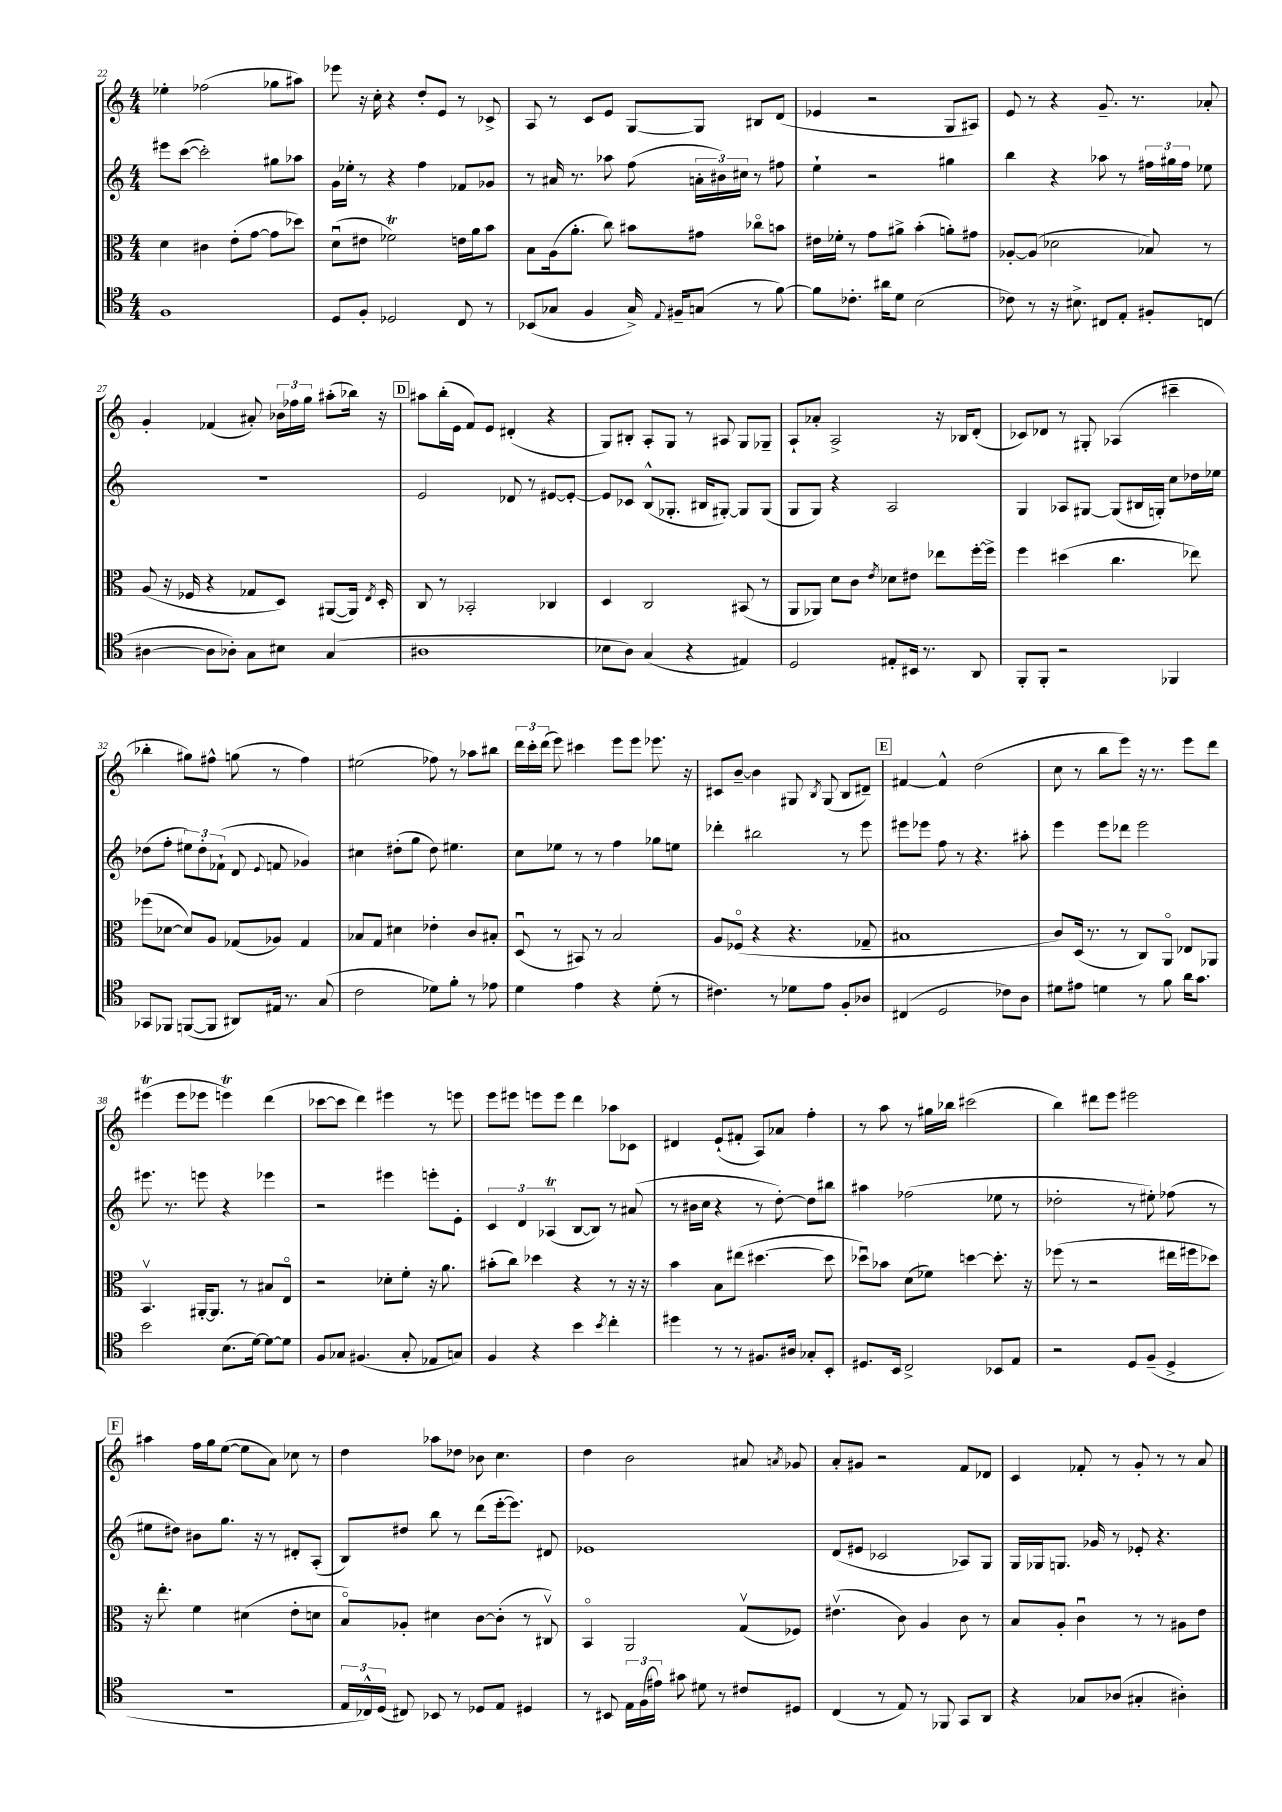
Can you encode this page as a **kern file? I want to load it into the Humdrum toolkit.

**kern	**kern	**kern	**kern
*part4	*part3	*part2	*part1
*staff4	*staff3	*staff2	*staff1
*clefC4	*clefC3	*clefG2	*clefG2
*k[]	*k[]	*k[]	*k[]
*M4/4	*M4/4	*M4/4	*M4/4
=22	=22	=22	=22
1F	4d\	8eee#X\L	4ee-X'\
.	.	([8ccc\J	.
.	4c#X\	2ccc'\])	(2ff-X\
.	(8e'\L	.	.
.	[8g\J	.	.
.	8g\L]	8gg#X\L	8gg-X\L
.	8dd-X\J)	8aa-X\J	8aa#X\J)
=23	=23	=23	=23
8D/L	(8du\L	16g\LL	8eee-X\
.	.	16ee-X'\JJ	.
8F'/J	8e#X\J	8r	16r
.	.	.	16cc'\
2D-X/	2f-XT\)	4r	4r
.	.	4ff\	8dd'/L
.	.	.	8e/J
8C/	16en\LL	8f-X/L	8r
.	16a\J	.	.
8r	8b\J	8g-X/J	8c-X^/
=24	=24	=24	=24
(8BB-X/L	8B\L	8r	8A/
8G-X/J	(16A\k	16a#X/	8r
.	8.a'\J	8.r	.
4F/	.	.	8c/L
.	8cc\)	8aa-X\	8e/J
16G-^/)	8b#X\L	(8ff\	[8G/L
8qqE/	.	.	.
16F#X~/KL	.	.	.
(8Gn/J	8g#X\J	24an'\LL	8G/J]
.	.	24b#X\)	.
.	.	24cc#X\JJ	.
8r	8cc-X\L	8r	8B#X/L
[8f\)	8bn\J	8ff#X\	(8d/J
=25	=25	=25	=25
8f\L]	16e#X\LL	4ee`\	4e-X/
.	16f-X'\JJ	.	.
8.c-X'\J	8r	.	.
.	8g\L	2r	2r
16a#X\KL	.	.	.
8d\J	8a#X^\J	.	.
(2B\	(4b'\	.	.
.	8an'\L)	4gg#X\	8G/L
.	8g#X\J	.	8A#X/J)
=26	=26	=26	=26
8c-X\)	[8A-X'/L	4bb\	8e/
8r	(8A-/J]	.	8r
16r	2d-X\	4r	4r
8.B#X^\	.	.	.
8C#X/L	.	8aa-X\	8.g~/
8E'/J	.	8r	.
.	.	.	8.r
8F#X'/L	8B-X/)	24ff#X\LL	.
.	.	24gg#X\	.
.	.	24ff#\JJ	.
(8Cn/J	8r	8ee-X\	8a-X'/
!!LO:LB:g=z
=27	=27	=27	=27
[4A#X\	(8A/	1r	4g'/
.	16r	.	.
.	16F-X/	.	.
8A#\L]	4r	.	(4f-X/
8A-X'\J)	.	.	.
8G\L	8G-X/L	.	8a#X'/)
8B#X\J	8D/J)	.	24b-X\LL
.	.	.	24ff-X\
.	.	.	24gg\JJ
(4G/	([8AA#X/L	.	(8aa#X'\L
.	16AA#/Jk])	.	16bb-X\Jk)
.	8qE/	.	.
.	16D'/	.	16r
!!LO:REH:place=s1:t=D
=28	=28	=28	=28
1A#X	8C/	2e/	8aa#X\L
.	8r	.	(16bb'\L
.	.	.	16e\JJ
.	2BB-X'/	.	8f/L)
.	.	.	8e/J
.	.	8d-X/	(4d#X'/
.	.	8r	.
.	4C-X/	[8e#X/L	4r
.	.	8e#'/J_	.
=29	=29	=29	=29
8B-X\L	4D/	8e#/L]	8G/L)
8A\J)	.	8c-X/J	8B#X'/J
(4G/	2C/	(8B^^/L	8A'/L
.	.	8.G-X'/J	8G/J
4r	.	.	8r
.	.	16B#X/KL	.
.	.	[8G#X'/J)	8A#X/
4E#X/)	(8BB#X/	8G#/L]	8G/L
.	8r	(8G#/J	8G-X~/J
=30	=30	=30	=30
2D/	8AA/L	8G/L	8A`/L
.	8AA-X/J)	8G/J)	8a-X'/J
.	8d\L	4r	2A^/
.	8c\J	.	.
.	8qe/	.	.
8E#X'/L	8d-X\L	2A/	.
16BB#X/Jk	8e#X\J	.	.
8.r	.	.	.
.	8ee-X\L	.	16r
.	.	.	16B-X/KL
8AA/	[16ff'\L	.	(8d'/J
.	16ff^\JJ]	.	.
=31	=31	=31	=31
8FF'/L	4ff\	4G/	8c-X/L)
8FF'/J	.	.	8d-X/J
2r	(4dd#X\	8A-X/L	8r
.	.	[8G#X/J	8G#X'/
.	4.cc\	(8G#/L]	(4A-X/
.	.	16B#X/L	.
.	.	16Gn'/JJ)	.
4FF-X/	.	8cc\L	4ccc#X~\
.	8ee-X\)	16dd-X\L	.
.	.	16ee-X\JJ	.
!!LO:LB:g=z
=32	=32	=32	=32
8GG-X/L	(8ff-X\L	(8dd-X\L	4bb-X'\
8FF-X/J	[8d-X\J	8ff'\J	.
([8FFn/L	8d-/L])	12ee#X\L)	8gg#X\L)
.	.	12dd-'\	.
8FF/J]	8A/J	.	8ff#X^^\J
.	.	(12f-X`\J	.
8AA#X/L)	(8G-X/L	8d/	(8ggn\
.	.	8qqe/	.
16E#X/Jk	8A-X/J)	8fn/	8r
8.r	.	.	.
.	4G-/	4g-X/)	4ff#\)
(8G/	.	.	.
=33	=33	=33	=33
2c\	8B-X/L	4cc#X\	(2ee#X\
.	8G/J	.	.
.	4d#X\	(8dd#X'\L	.
.	.	8gg\J	.
8d-X\L)	4e-X'\	8dd#\)	8ff-X\)
8f'\J	.	4.ee#X\	8r
8r	8c/L	.	8aa-X\L
8e-X\	8B#X'/J	.	8bb#X\J
=34	=34	=34	=34
4d\	(8Du/	8cc\L	24ddd\LL
.	.	.	24ccc'\
.	.	.	(24ddd\JJ
.	8r	8ee-X\J	8eee\)
4e\	8BB#X/)	8r	4ccc#X\
.	8r	8r	.
4r	2B/	4ff\	8eee\L
.	.	.	8eee\J
(8d'\	.	8gg-X\L	8.eee-X\
8r	.	8een\J	.
.	.	.	16r
=35	=35	=35	=35
4.c#X\)	8A/L	4ddd-X'\	8c#X/L
.	(8F-X/J	.	[8b~/J
.	4r	2bb#X\	4b\]
8r	.	.	.
8d-X\L	4.r	.	8G#X/
.	.	.	8qB/
8e\J	.	.	(8G#/
8F'/L	.	8r	8B/L
8A-X/J	8G-X~/	8eee\	8d#X~/J)
!!LO:REH:place=s1:t=E
=36	=36	=36	=36
(4C#X/	1B#X	8eee#X\L	[4f#X/
.	.	8eee-X\J	.
2D/	.	8ff\	4f#^^/]
.	.	8r	.
.	.	4.r	(2dd\
8c-X\L)	.	.	.
8A\J	.	8aa#X'\	.
=37	=37	=37	=37
8d#X\L	8c/L)	4eee\	8cc\
8e#X\J	(16D/Jk	.	8r
.	8.r	.	.
4dn\	.	8eee\L	8bb\L
.	8r	8ddd-X\J	8eee\J)
8r	8C/L)	2eee\	16r
.	.	.	8.r
8f\	8AA/J	.	.
16a\KL	8E-X/L	.	8eee\L
8.g\J	.	.	.
.	8AA-X/J	.	8ddd\J
!!LO:LB:g=z
=38	=38	=38	=38
2b\	4.BBv/	8.eee#X\	(4eee#Xt\
.	.	8.r	.
.	.	.	8eee#\L
.	[16AA#X'/KL	8eeen\	8eee-X\J
.	8.AA#/J]	.	.
(8.B\L	.	4r	4eeent\)
.	8r	.	.
[16d\Jk)	.	.	.
8d\L_	8B#X/L	4eee-X\	(4ddd\
8d\J]	8E/J	.	.
=39	=39	=39	=39
8F/L	2r	2r	[8ccc-X\L
8G-X/J	.	.	8ccc-\J]
(4.F#X/	.	.	4ddd\)
.	8d-X'\L	4eee#X\	4eee#X\
8G-'/	8f'\J	.	.
8E-X/L	16r	8eeen'\L	8r
.	8.a\	.	.
8Gn/J)	.	8e'\J	8eeen\
=40	=40	=40	=40
4F/	(8b#X'\L	6c/	8eee\L
.	8cc\J)	.	8eee#X\J
.	.	6d/	.
4r	4dd-X\	.	8eeen\L
.	.	(6A-XT/	.
.	.	.	8eee\J
4b\	4r	[8B/L	4ddd\
.	.	8B/J])	.
8qb/	.	.	.
4cc'\	8r	8r	8aa-X\L
.	16r	(8a#X/	8c-X\J
.	16r	.	.
=41	=41	=41	=41
4dd#X\	4b\	8r	4d#X/
.	.	16b#X\LL	.
.	.	16cc\JJ	.
8r	8B\L	4r	(8e`/L
8r	(8ee#X\J	.	8f#X'/J
8.F#X/L	[4.dd#X\	8r	8A/L)
.	.	[8dd'\)	8a-X/J
16A#X/Jk	.	.	.
8G-X'/L	.	8dd\L]	4ff'\
8BB'/J	8dd#\]	8bb#X\J	.
=42	=42	=42	=42
8.D#X/L	8dd-Xu\L)	4aa#X\	8r
.	8b-X\J	.	8aa\
16BB/Jk	.	.	.
2C^/	(8d\L	(2ff-X\	8r
.	8f-X\J)	.	16gg#X\LL
.	.	.	16bb-X\JJ
.	[4ddn\	.	(2ccc#X\
8BB-X/L	8.dd'\]	8ee-X\	.
8E/J	.	8r	.
.	16r	.	.
=43	=43	=43	=43
2r	(8ff-X\	2dd-X'\	4bb\)
.	8r	.	.
.	2r	.	8ddd#X\L
.	.	.	8eee\J
8D/L	.	8r	2eee#X\
(8F~/J	.	8ee#X'\)	.
4D^/	16ee#X\LL	(8ff-X\	.
.	16ff#X\J	.	.
.	8dd-X\J)	8r	.
!!LO:LB:g=z
!!LO:REH:place=s1:t=F
=44	=44	=44	=44
1r	16r	8ee#X\L	4aa#X\
.	8.ee'\	.	.
.	.	8dd#X\J)	.
.	4f\	8b#X\L	16ff\LL
.	.	.	16gg\J
.	.	8.gg\J	([8ee\J
.	(4d#X\	.	8ee\L]
.	.	16r	.
.	.	8r	8a\J)
.	8e'\L	8d#X'/L	8cc-X\
.	8dn\J	(8A'/J	8r
=45	=45	=45	=45
24E/LL	8B/L)	8B/L)	4dd\
24C-X^^/)	.	.	.
(24D/JJ	.	.	.
8C#X/)	8A-X'/J	8dd#X/J	.
8BB-X/	4d#X\	8bb\	8aa-X\L
8r	.	8r	8dd-X\J
8D-X/L	[8c\L	(8ddd\L	8b-X\
8E/J	(8c'\J]	[16eee'\k	4.cc\
.	.	8.eee\J])	.
4D#X/	8r	.	.
.	8C#Xv/)	8d#X/	.
=46	=46	=46	=46
8r	4BB/	1e-X	4dd\
8BB#X/	.	.	.
24E\LL	2AA/	.	2b\
(24F\	.	.	.
24e#X\JJ)	.	.	.
8g#X\	.	.	.
8d#X\	.	.	.
8r	.	.	.
8c#X/L	(8Gv/L	.	8a#X/
.	.	.	8qan/
8D#X/J	8F-X/J)	.	8g-X/
=47	=47	=47	=47
(4C/	(4.e#Xv\	(8d/L	8a'/L
.	.	8e#X/J	8g#X/J
8r	.	2c-X/	2r
8E/)	8c\)	.	.
8r	4A/	.	.
8FF-X/	.	.	.
8GG/L	8c\	8A-X/L)	8f/L
8AA/J	8r	8G/J	8d-X/J
=48	=48	=48	=48
4r	8B/L	16G/LL	4c/
.	.	16G-X/J	.
.	8A'/J	8.Gn/J	.
8G-X/L	4cu\	.	8f-X'/
.	.	16g-X/	.
(8A-X/J	.	8r	8r
4G#X'/	8r	8e-X'/	8g'/
.	8r	4.r	8r
4A#X'\)	8A#X\L	.	8r
.	8e\J	.	8a/
==	==	==	==
*-	*-	*-	*-
